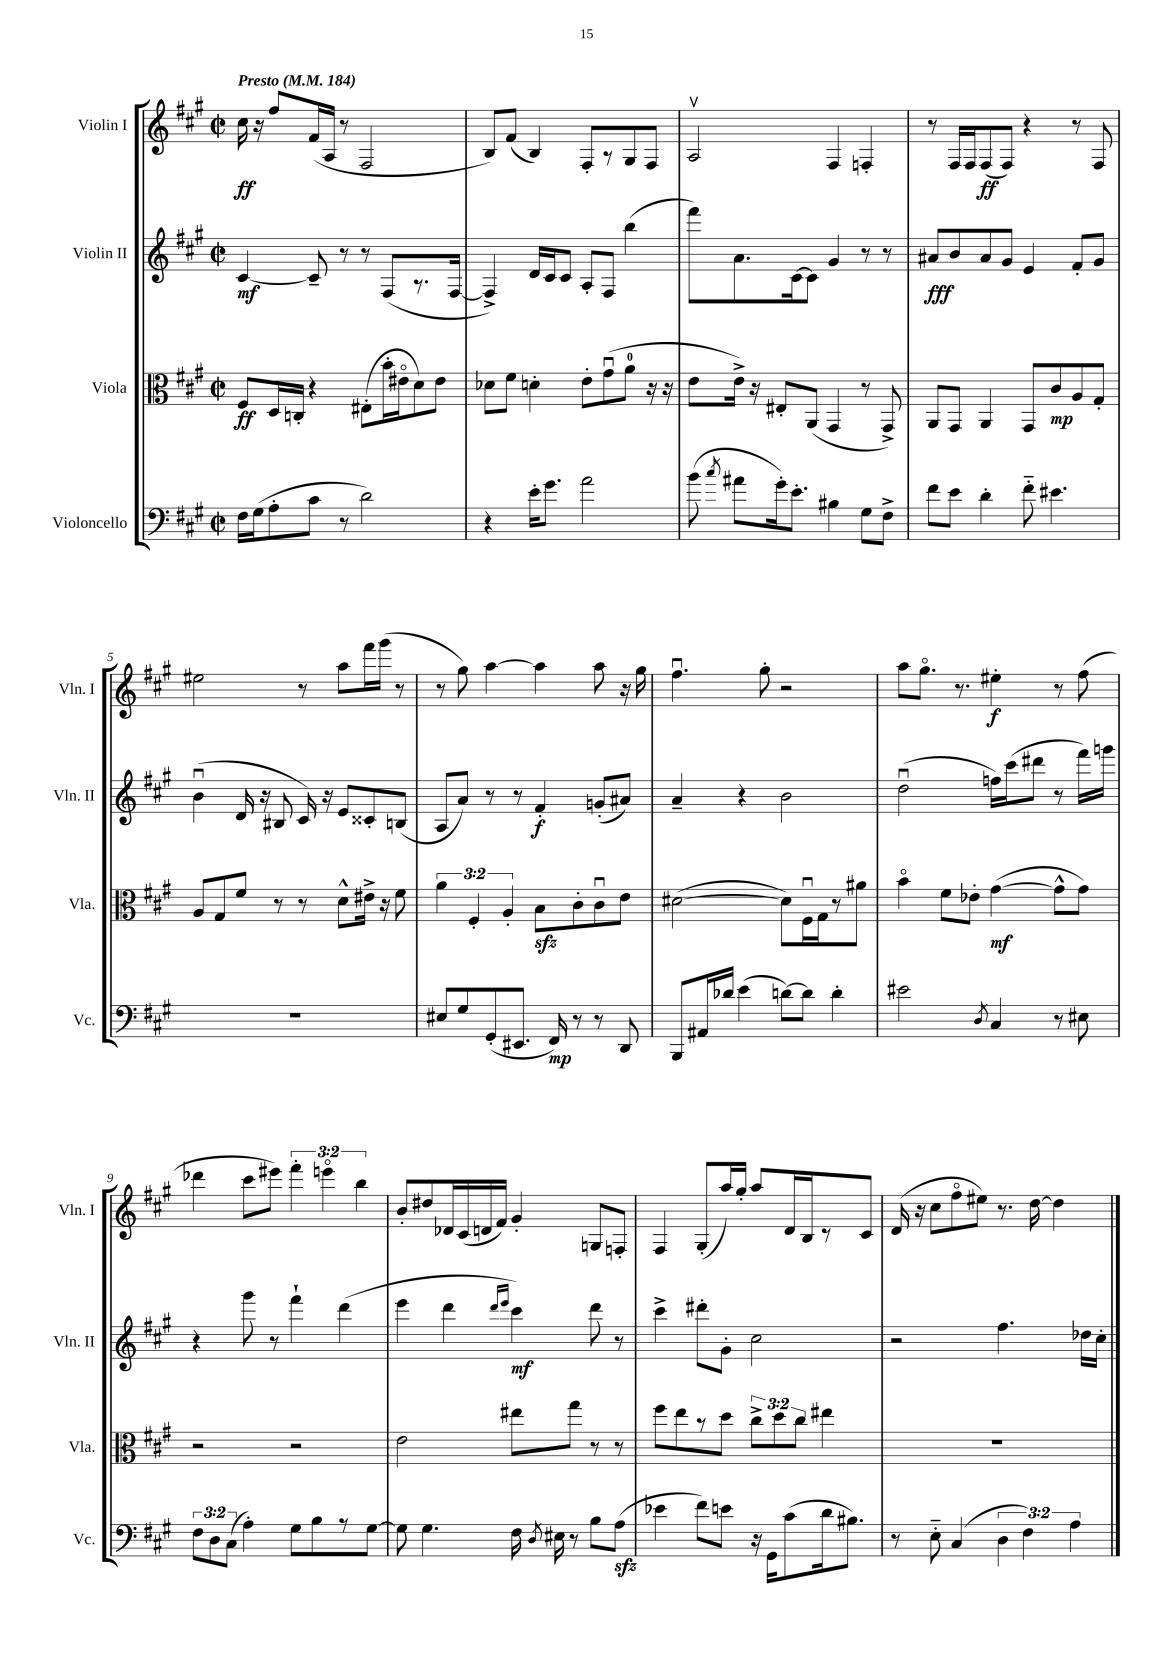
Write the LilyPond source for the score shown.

<<
\new StaffGroup <<
\new Staff = "s0" \with { instrumentName = "Violin I" shortInstrumentName = "Vln. I" } {
    \clef treble \key a \major \defaultTimeSignature \time 2/2 \override Staff.TupletNumber.text = #tuplet-number::calc-fraction-text \tempo "Presto" 4 = 184
    \autoBeamOff cis''16\ff r16 fis''8[ fis'16( a16] r8 fis2 |
    b8[) fis'8]( b4) fis8[-. r8 gis8 fis8] |
    a2\upbow fis4 f4-. |
    r8 fis16[ fis16 fis8\ff( fis8]) r4 r8 fis8 |
    eis''2 r8 a''8[ fis'''16 gis'''16]( r8 |
    r8 gis''8) a''4~ a''4 a''8 r16 gis''16 |
    fis''4.\downbow gis''8-. r2 |
    a''8[ gis''8.]\flageolet r8. eis''4-.\f r8 fis''8( |
    des'''4 cis'''8[ eis'''8]) \tuplet 3/2 { fis'''4-. e'''4\flageolet b''4 } |
    b'8[-. dis''8 des'16 cis'16( d'16 fis'16]) gis'4-. g8[ f8]-. |
    fis4 gis8[-.( a''16) gis''16]-. a''8[ d'16 b16 r8 cis'8] |
    d'16( r16 cis''8[ fis''8\flageolet eis''8]) r8. d''16~ d''4 \bar "|." |
}
\new Staff = "s1" \with { instrumentName = "Violin II" shortInstrumentName = "Vln. II" } {
    \clef treble \key a \major \defaultTimeSignature \time 2/2
    \autoBeamOff cis'4~\mf cis'8-- r8 r8 fis8[( r8. fis16]~ |
    fis4->) d'16[ cis'16 cis'8] a8[-. fis8] b''4( |
    fis'''8[) a'8. cis'16~ cis'8] gis'4 r8 r8 |
    ais'8[\fff b'8 ais'8 gis'8] e'4 fis'8[-. gis'8] |
    b'4\downbow( d'16 r16 bis8 cis'16) r16 e'8[ cisis'8-. b8]( |
    a8[ a'8]) r8 r8 fis'4-.\f g'8[-.( ais'8]) |
    a'4-- r4 b'2 |
    d''2\downbow( f''16[) cis'''16( dis'''8] r8 fis'''16[) g'''16] |
    r4 gis'''8 r8 fis'''4-! d'''4( |
    e'''4 d'''4 \grace { d'''16[ e'''16] } cis'''4\mf) d'''8 r8 |
    cis'''4-> dis'''8[-. gis'8]-. cis''2 |
    r2 fis''4. des''16[ cis''16]-. \bar "|." |
}
\new Staff = "s2" \with { instrumentName = "Viola" shortInstrumentName = "Vla." } {
    \clef alto \key a \major \defaultTimeSignature \time 2/2 \override Staff.TupletNumber.text = #tuplet-number::calc-fraction-text
    \autoBeamOff fis8[\ff d16 c16]-. r4 eis8[-.( b'16-. eis'16\flageolet d'8) eis'8] |
    des'8[ fis'8] d'4-. e'8[-. gis'8\downbow( a'8]-0 r16 r16 |
    e'8[ e'16]->) r16 eis8[-. a,8]( gis,4 r8 gis,8->) |
    a,8[ gis,8] a,4 gis,8[ cis'8\mp a8 gis8]-. |
    a8[ gis8 fis'8] r8 r8 d'8[-^ eis'16]-> r16 fis'8 |
    \tuplet 3/2 { a'4 fis4-. a4-. } b8[\sfz cis'8-. cis'8\downbow e'8] |
    dis'2~( dis'8[) fis16\downbow gis16 r8 ais'8] |
    b'4\flageolet fis'8[ ees'8]-. gis'4~\mf( gis'8[-^ gis'8]) |
    r2 r2 |
    e'2 eis''8[ gis''8] r8 r8 |
    fis''8[ e''8 r8 d''8] \tuplet 3/2 { cis''8[-> d''8 cis''8] } eis''4 |
    R1 \bar "|." |
}
\new Staff = "s3" \with { instrumentName = "Violoncello" shortInstrumentName = "Vc." } {
    \clef bass \key a \major \defaultTimeSignature \time 2/2 \override Staff.TupletNumber.text = #tuplet-number::calc-fraction-text
    \autoBeamOff fis16[ gis16( a8-. cis'8] r8 d'2) |
    r4 e'16[-. gis'8.] a'2 |
    b'8( \acciaccatura { cis''8 } ais'8[ gis'16-.) e'8.]-. bis4 gis8[ fis8]-> |
    fis'8[ e'8] d'4-. fis'8-_ eis'4. |
    R1 |
    eis8[ gis8 gis,8-.( eis,8.] fis,16\mp) r8 r8 d,8 |
    b,,8[ ais,16 des'16] e'4( d'8[~) d'8] d'4-. |
    eis'2 \acciaccatura { d8 } cis4 r8 eis8 |
    \tuplet 3/2 { fis8[ d8 cis8]( } a4-.) gis8[ b8 r8 gis8]~ |
    gis8 gis4. fis16 \acciaccatura { d8 } eis16 r8 b8[ a8]\sfz( |
    ees'4 fis'8[) e'8] r16 gis,16[ cis'8( d'16 bis8.]) |
    r8 e8-_ cis4( \tuplet 3/2 { d4 fis4) a4 } \bar "|." |
}
>>
>>
